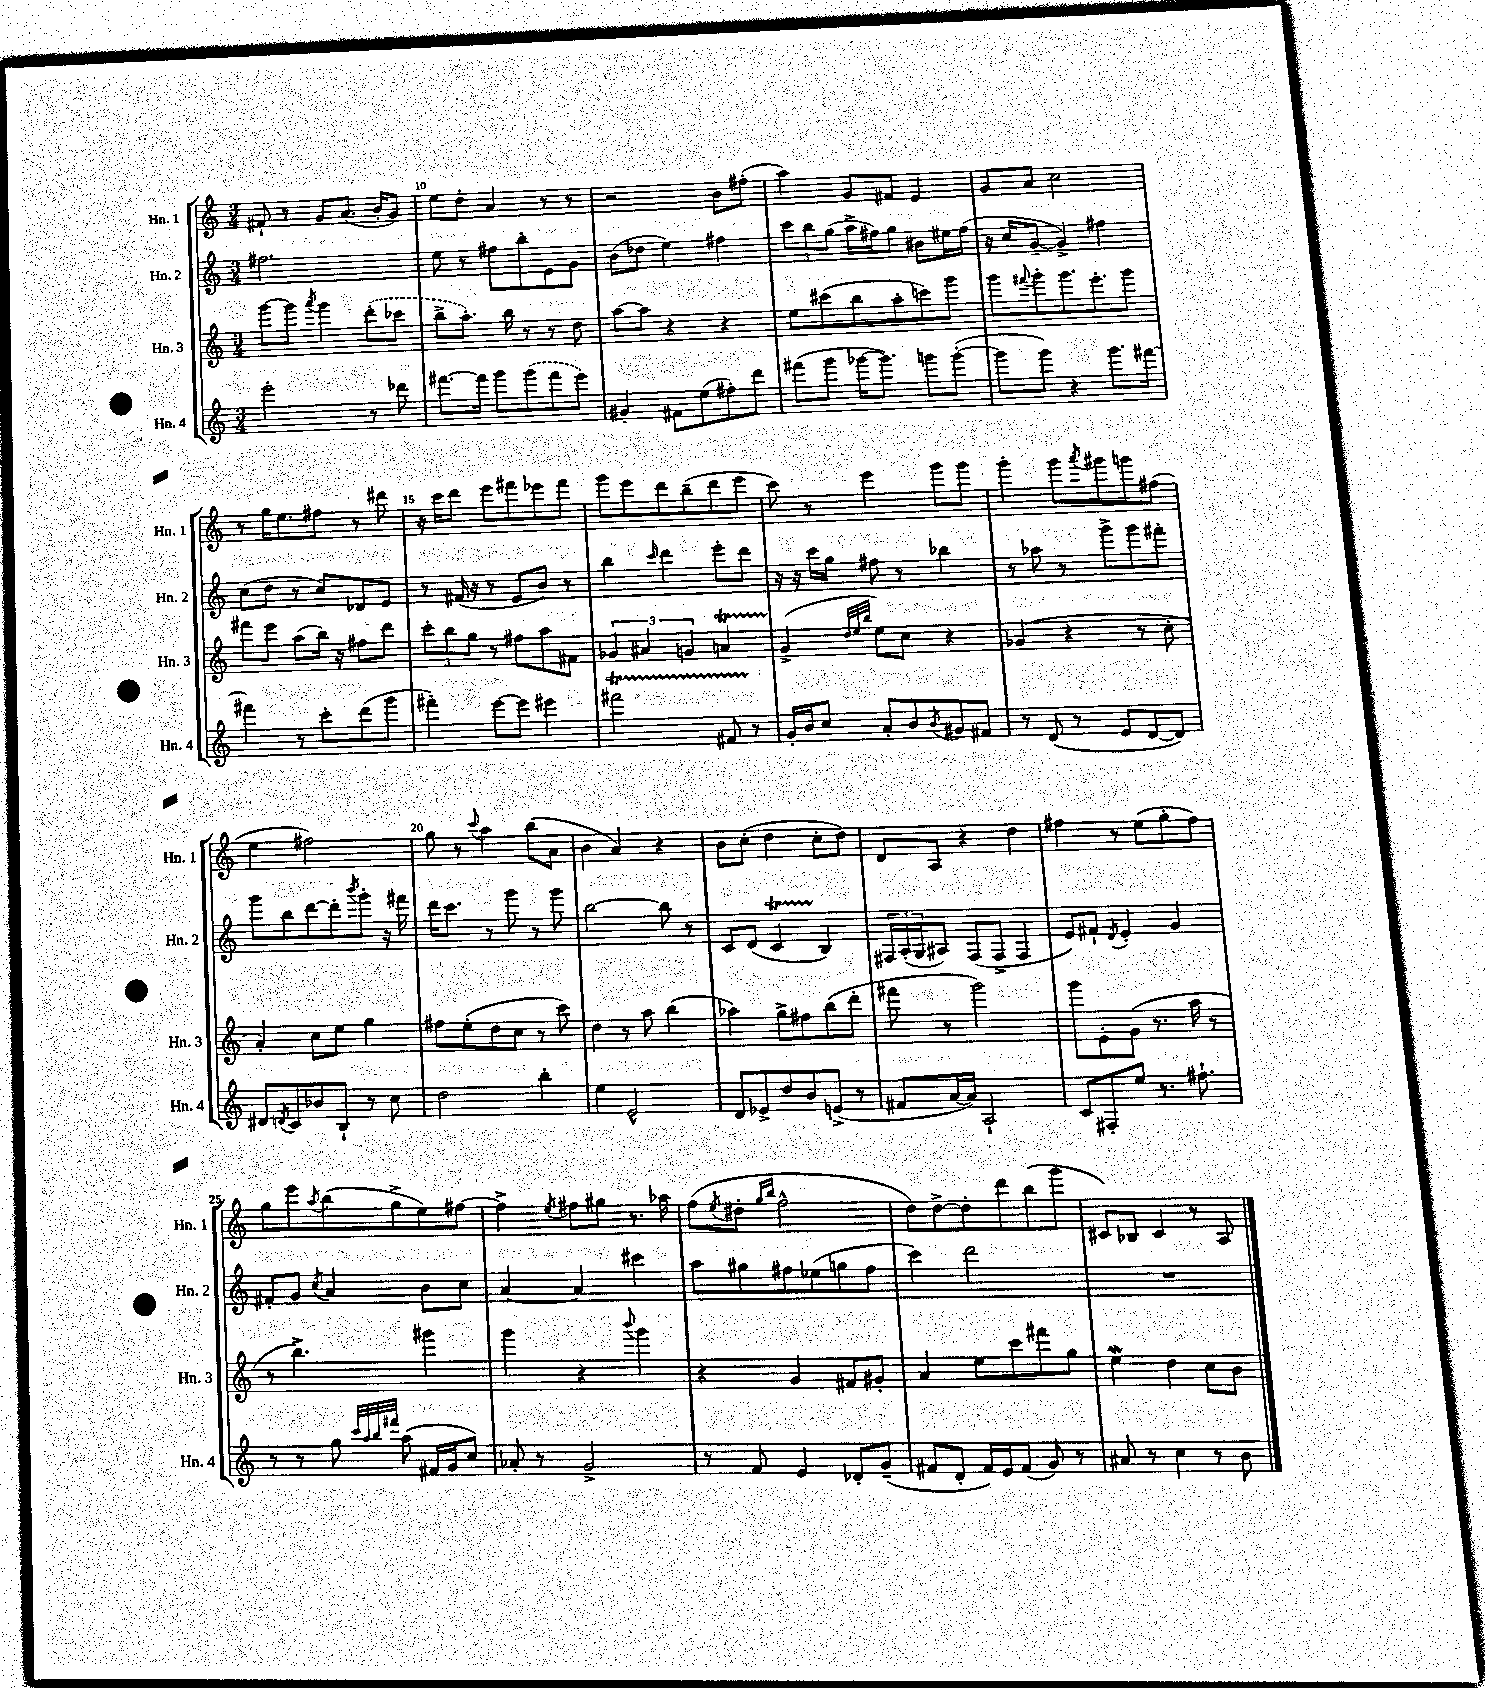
<<
\new StaffGroup <<
\new Staff = "s0" \with { instrumentName = "Hn. 1" shortInstrumentName = "Hn. 1" } {
    \clef treble \key c \major \numericTimeSignature \time 3/4
    fis'8-! r8 g'8 a'8.( b'16-. g'8) |
    e''8 d''8-. a'4 r8 r8 |
    r2 b'8 fis''8-.( |
    a''4) g'8 fis'8 e'4 |
    g'8 a'8 c''2 |
    r8 g''16 e''8. fis''8 r8 dis'''8 |
    r16 c'''16 d'''8 e'''8 fis'''8 ees'''8 fis'''8 |
    g'''8 e'''8 d'''8 b''8--( d'''8 e'''8 |
    c'''8) r8 e'''4 g'''8 g'''8 |
    g'''4-. g'''8 \acciaccatura { a'''8 } gis'''8 g'''8 fis''8( |
    e''4 fis''2) |
    g''8 r8 \appoggiatura { c'''8 } a''4 b''8( a'8 |
    b'4 a'4) r4 |
    b'8 c''8-.( d''4 c''8-. d''8) |
    d'8 a8 r4 d''4 |
    fis''4 r8 e''8( g''8-. fis''8) |
    g''8 e'''8 \acciaccatura { a''8 } b''8( g''8-> e''8) fis''8~ |
    fis''4-> \acciaccatura { e''8 } fis''8 gis''8 r8. aes''16 |
    f''8( \acciaccatura { e''8 } dis''8-. \grace { g''16 b''16 } f''2-^ |
    d''8) d''8~-> d''8-. d'''8 b''8( g'''8 |
    cis'8) bes8 cis'4 r8 a8 \bar "|." |
}
\new Staff = "s1" \with { instrumentName = "Hn. 2" shortInstrumentName = "Hn. 2" } {
    \clef treble \key c \major \numericTimeSignature \time 3/4
    fis''2. |
    e''8 r8 fis''8 b''8-. e'8 g'8 |
    b'8( des''8 e''4) fis''4 |
    \tuplet 3/2 { c'''8 b''8 g''8( } a''16-> fis''16) g''8 bis'8 eis''16 fis''16( |
    r16 c''16 g'8~-- g'4->) fis''4 |
    c''8( d''8 r8 c''8) des'8 e'8 |
    r8 fis'16( r16 r8 e'8 b'8) r8 |
    b''4 \grace { c'''16 } d'''4 e'''8-. d'''8 |
    r16 r16 c'''16 g''16 fis''8 r8 bes''4 |
    r8 aes''8 r8 g'''8-> g'''8 fis'''8-. |
    g'''8 b''8 d'''8~ d'''8-. \acciaccatura { b'''8 } g'''8-. r16 fis'''16 |
    d'''16 c'''8. r8 g'''8 r8 g'''8 |
    b''2~ b''8 r8 |
    c'8 d'8( c'4\startTrillSpan b4\stopTrillSpan) |
    \tuplet 3/2 { fis16 a16-.( g16 } ais8) fis8( fis8-> fis4 |
    e'8) fis'8-! \acciaccatura { d'8 } e'4-. g'4 |
    fis'8-. g'8 \acciaccatura { c''8 } a'4 b'8 c''8 |
    a'4~ a'4 cis'''4 |
    a''8 gis''8 fis''8 ees''8( g''8 fis''8 |
    c'''4) d'''2 |
    R2. \bar "|." |
}
\new Staff = "s2" \with { instrumentName = "Hn. 3" shortInstrumentName = "Hn. 3" } {
    \clef treble \key c \major \numericTimeSignature \time 3/4
    g'''8~ g'''8 \acciaccatura { a'''8 } g'''4 \once \slurDashed d'''8-.( ces'''8 |
    b''8-> a''8.-.) b''16 r8 r8 d''8 |
    a''8~ a''8 r4 r4 |
    e''8 cis'''8( b''8 a''8-. c'''8) g'''8 |
    g'''8 \appoggiatura { fis'''8 } g'''8-. g'''8. e'''8.-. g'''8 |
    fis'''8 e'''8 a''8( b''16) r16 fis''8 d'''8 |
    \tuplet 3/2 { c'''8-. b''8 g''8 } r8 fis''8 a''8 fis'8 |
    \tuplet 3/2 { ges'4 ais'4 g'4 } a'4\startTrillSpan |
    g'4->\stopTrillSpan( \grace { d''32 e''32 b''32 } e''8) c''8 r4 |
    ges'4( r4 r8 c''8-. |
    a'4-.) c''8 e''8 g''4 |
    fis''8 e''8-.( d''8 c''8 r8 c'''8) |
    d''4 r8 a''8 b''4( |
    aes''4) g''8-> fis''8 b''8( d'''8-. |
    fis'''8 r8 g'''2) |
    g'''8 e'8-. g'8( r8. a''16 r8 |
    r8 b''4.->) gis'''4 |
    g'''4 r4 \appoggiatura { b'''8 } g'''4 |
    r4 g'4 fis'8 gis'8-. |
    a'4 e''8 c'''8 fis'''8 g''8 |
    e''4\mordent d''4 c''8 b'8 \bar "|." |
}
\new Staff = "s3" \with { instrumentName = "Hn. 4" shortInstrumentName = "Hn. 4" } {
    \clef treble \key c \major \numericTimeSignature \time 3/4
    e'''2-. r8 des'''8 |
    fis'''8.~ fis'''16 g'''8 \once \slurDashed g'''8( fis'''8 e'''8) |
    gis'4-. fis'8 e''8( fis''8-.) d'''8 |
    fis'''8( g'''8 ges'''16~ ges'''8.) g'''8 g'''8~-.( |
    g'''8 g'''8) r4 g'''8. fis'''16~ |
    fis'''4 r8 c'''8-. d'''8( g'''8 |
    fis'''4-.) e'''8~ e'''8 eis'''4 |
    fis'''2\startTrillSpan fis'8 r8\stopTrillSpan |
    g'16-. b'16 c''8 a'8-. b'8 \acciaccatura { b'8 } gis'8 fis'8 |
    r8 d'8( r8 e'8 d'8~ d'8) |
    dis'8 \acciaccatura { d'8 } c'8 bes'8 b8-! r8 c''8 |
    d''2 b''4-. |
    e''4 e'2-^ |
    d'8 ees'8-> d''8 b'8 e'8->( r8 |
    fis'8 a'16~ a'16) a2-! |
    c'8 fis8-. e''8 r8. fis''8.-! |
    r8 r8 g''8 \grace { c'''32 a''32 b''32 fis'''32 } a''8( fis'16 g'16 c''8) |
    aes'8-. r8 g'2-> |
    r8 f'8 e'4 des'8-. g'8--( |
    fis'8 d'8-. fis'16) e'16 fis'8( g'8) r8 |
    ais'8 r8 c''4 r8 b'8 \bar "|." |
}
>>
>>
\layout { \context { \Score currentBarNumber = #9 \override BarNumber.break-visibility = ##(#f #t #t) barNumberVisibility = #(every-nth-bar-number-visible 5) } }
